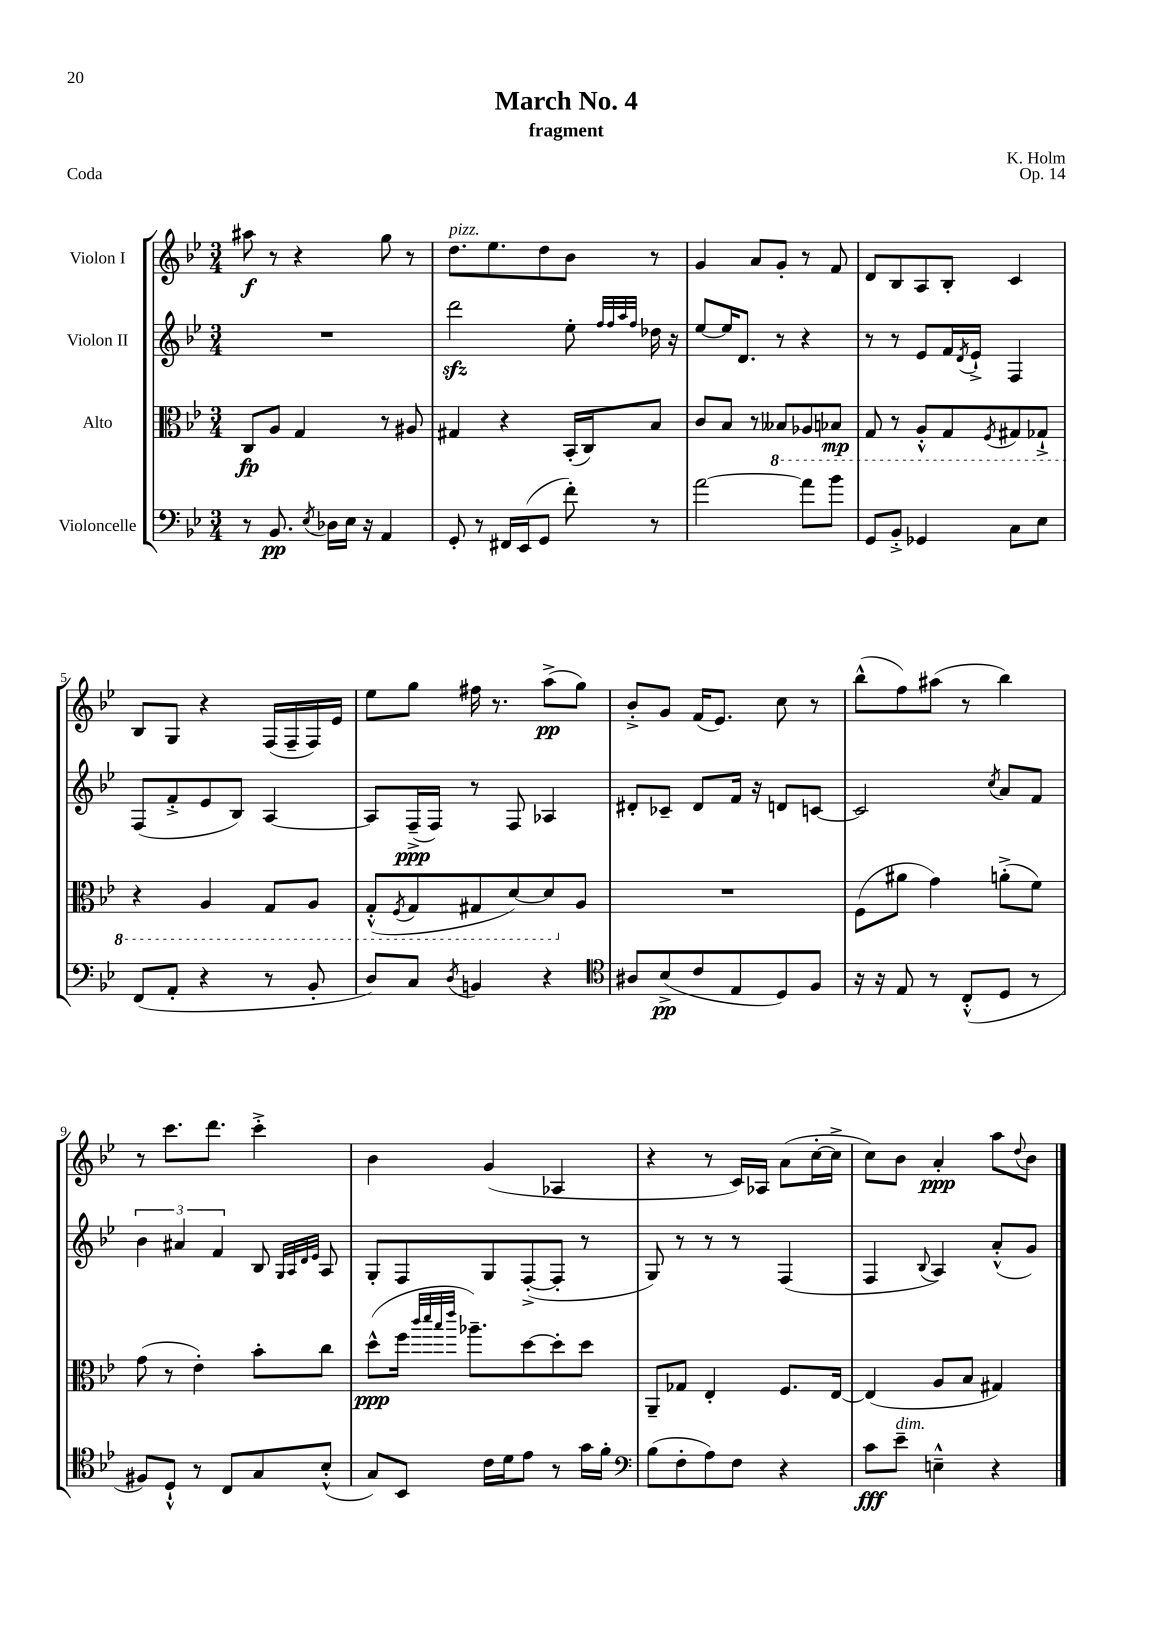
\header { title = "March No. 4" composer = "K. Holm" subtitle = "fragment" opus = "Op. 14" piece = "Coda" }
<<
\new StaffGroup <<
\new Staff = "s0" \with { instrumentName = "Violon I" } {
    \clef treble \key bes \major \numericTimeSignature \time 3/4
    ais''8\f r8 r4 g''8 r8 |
    d''8.^\markup { \italic "pizz." } ees''8. d''8 bes'8 r8 |
    g'4 a'8 g'8-. r8 f'8 |
    d'8 bes8 a8 bes8-. c'4 |
    bes8 g8 r4 f16( f16-- f16) ees'16 |
    ees''8 g''8 fis''16 r8. a''8->\pp( g''8) |
    bes'8-.-> g'8 f'16( ees'8.) c''8 r8 |
    bes''8-^( f''8) ais''8( r8 bes''4) |
    r8 c'''8. d'''8. c'''4-.-> |
    bes'4 g'4( aes4 |
    r4 r8 c'16) aes16 a'8( c''16~-. c''16-> |
    c''8) bes'8 a'4-.\ppp a''8 \appoggiatura { d''8 } bes'8 \bar "|." |
}
\new Staff = "s1" \with { instrumentName = "Violon II" } {
    \clef treble \key bes \major \numericTimeSignature \time 3/4
    R2. |
    d'''2\sfz ees''8-. \grace { f''32 f''32 a''32 f''32 } des''16 r16 |
    ees''8~ ees''16 d'8. r8 r4 |
    r8 r8 ees'8 f'16 \acciaccatura { d'8 } ees'16-!-> f4 |
    f8( f'8-.-> ees'8 bes8) a4~ |
    a8 f16--->\ppp( f16) r8 f8 aes4 |
    dis'8-. ces'8-- dis'8 f'16 r16 d'8 c'8~ |
    c'2 \acciaccatura { c''8 } a'8 f'8 |
    \tuplet 3/2 { bes'4 ais'4 f'4 } bes8 \grace { g32 a32 d'32 ees'32 } a8 |
    g8-. f8 g8 f8~-.->( f8-. r8 |
    g8) r8 r8 r8 f4( |
    f4 \appoggiatura { bes8 } a4) a'8-.-^( g'8) \bar "|." |
}
\new Staff = "s2" \with { instrumentName = "Alto" } {
    \clef alto \key bes \major \numericTimeSignature \time 3/4
    c8\fp a8 g4 r8 ais8 |
    gis4 r4 bes,16-.( c16) bes8 |
    c'8 bes8 r8 \ottava #-1 beses,8 aes,8 bes,8\mp |
    g,8 r8 a,8-.-^ g,8 \acciaccatura { f,8 } gis,8 ges,8-!-> |
    r4 a,4 g,8 a,8 |
    g,8-.-^( \acciaccatura { f,8 } g,8 gis,8 d8~) d8 \ottava #0 a8 |
    R2. |
    f8( ais'8 g'4) a'8-.->( f'8) |
    g'8( r8 ees'4-.) bes'8-. c''8 |
    d''8-^\ppp( f''16 \grace { c'''32 d'''32 bes''32 ees'''32 } aes''8.--) d''8~ d''8-. d''8 |
    a,8-- ges8 ees4-. f8. ees16~ |
    ees4( a8 bes8 gis4) \bar "|." |
}
\new Staff = "s3" \with { instrumentName = "Violoncelle" } {
    \clef bass \key bes \major \numericTimeSignature \time 3/4
    r8 bes,8.\pp \acciaccatura { ees8 } des16 ees16 r16 a,4 |
    g,8-. r8 fis,16 ees,16( g,8 f'8-.) r8 |
    a'2~ a'8 bes'8 |
    g,8 bes,8-.-> ges,4 c8 ees8 |
    f,8( a,8-. r4 r8 bes,8-. |
    d8) c8 \acciaccatura { d8 } b,4 r4 |
    \clef tenor ais8 bes8->\pp( c'8 ees8 d8) f8 |
    r16 r16 ees8 r8 c8-.-^( d8 r8 |
    fis8) d8-!-^ r8 c8 g8 bes8-.-^( |
    g8) bes,8 c'16 d'16 ees'8 r8 g'16 f'16-. |
    \clef bass bes8( f8-. a8) f8 r4 |
    c'8\fff ees'8--^\markup { \italic "dim." } e4---^ r4 \bar "|." |
}
>>
>>
